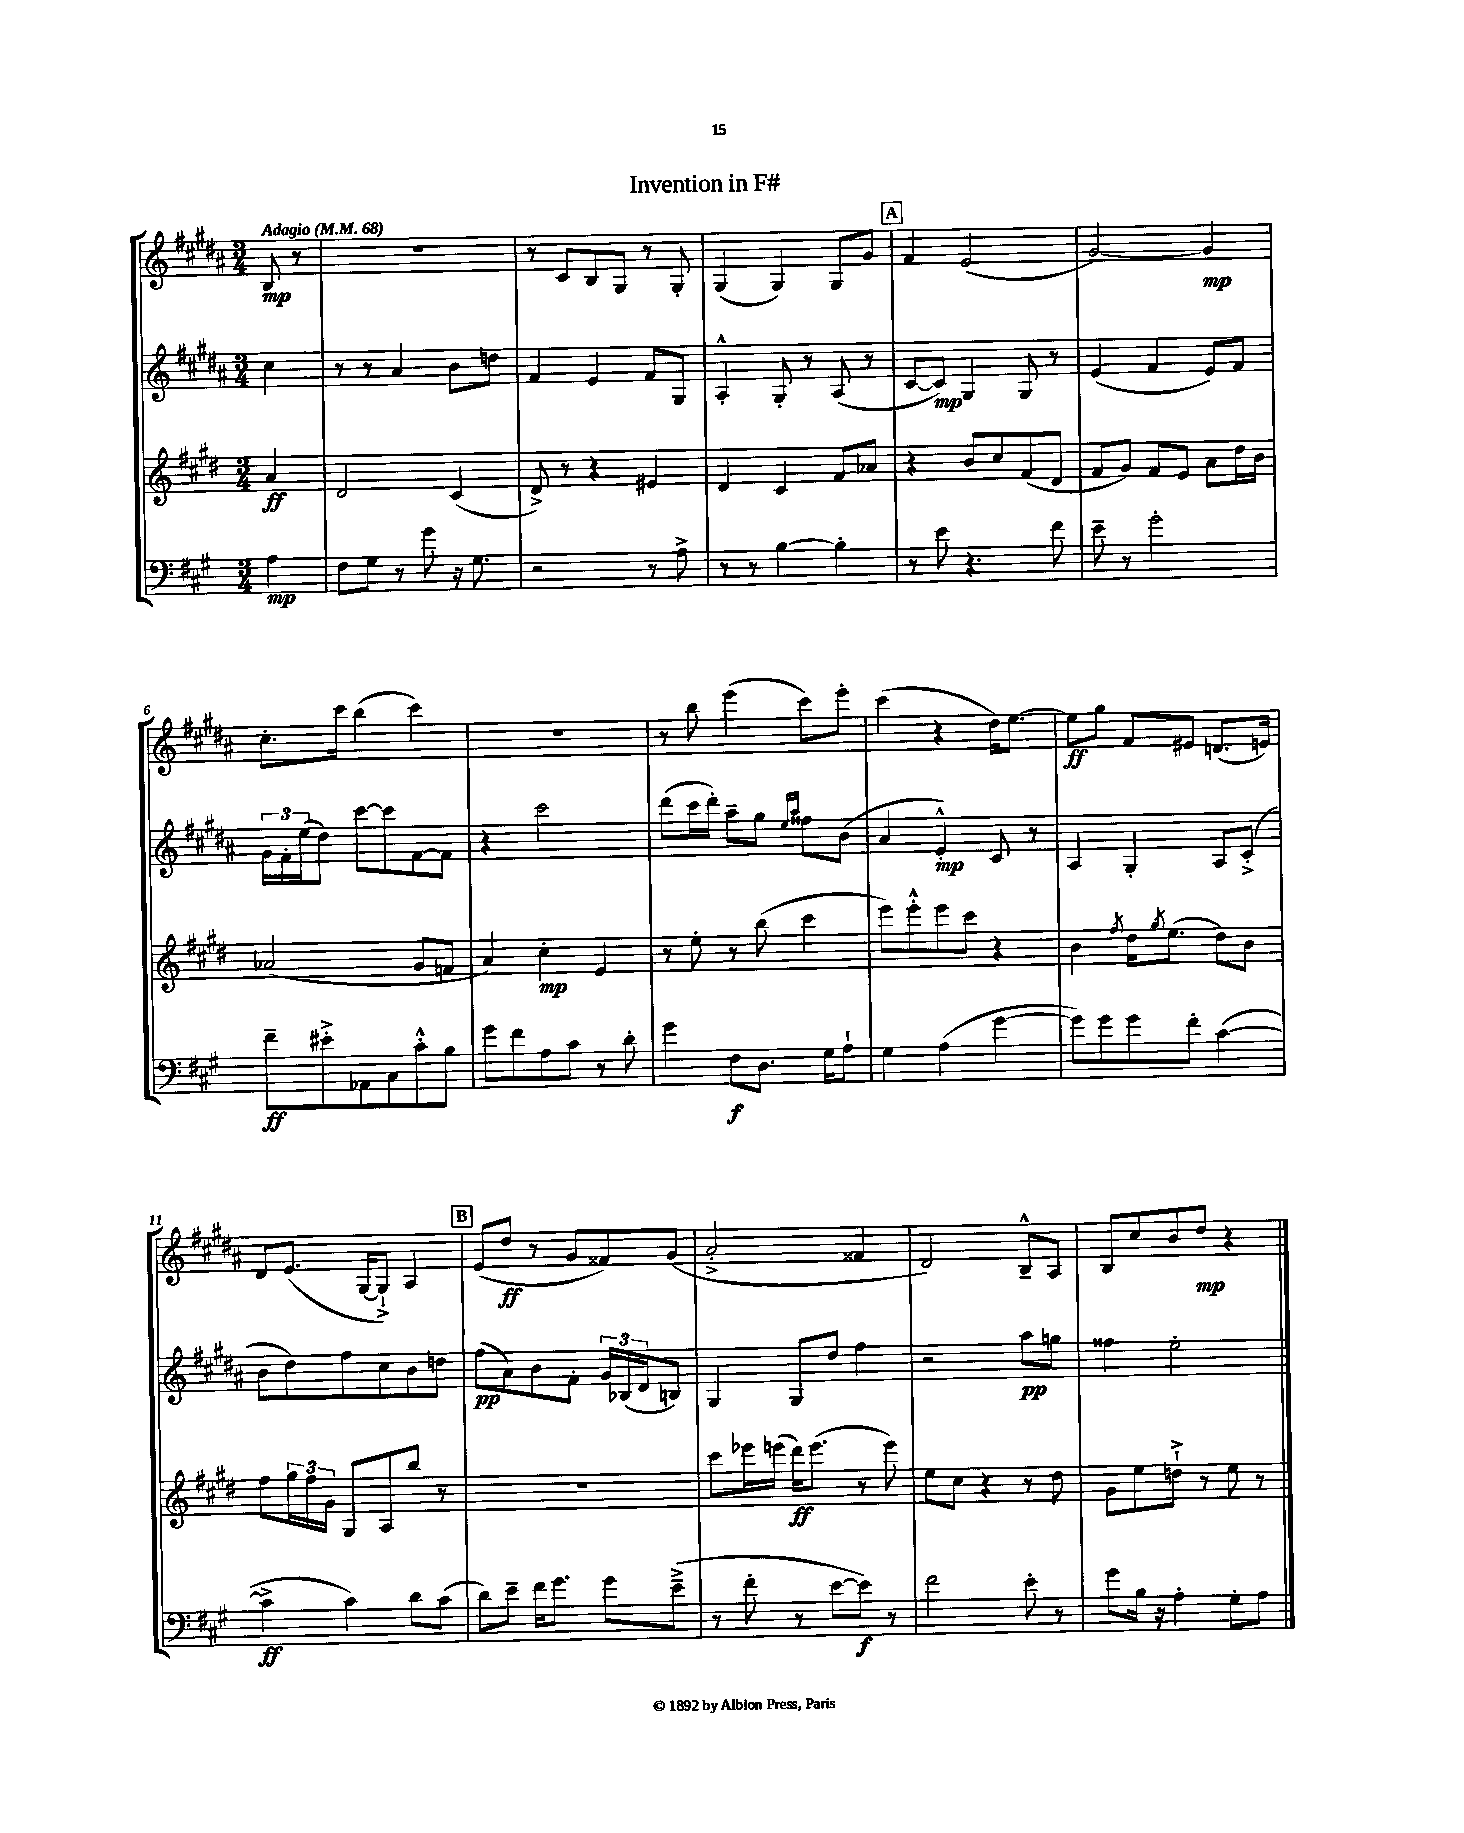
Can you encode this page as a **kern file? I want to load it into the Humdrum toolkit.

**kern	**kern	**kern	**kern
*staff4	*staff3	*staff2	*staff1
*clefF4	*clefG2	*clefG2	*clefG2
*k[f#c#g#]	*k[f#c#g#d#]	*k[f#c#g#d#a#]	*k[f#c#g#d#a#]
*M3/4	*M3/4	*M3/4	*M3/4
*MM68	*MM68	*MM68	*MM68
4A	4a	4cc#	8B
.	.	.	8r
=	=	=	=
8F#	2d#	8r	2.r
8G#	.	8r	.
8r	.	4a#	.
8g#	.	.	.
16r	(4c#	8b	.
8.G#	.	.	.
.	.	8dd	.
=	=	=	=
2r	8d#^)	4f#	8r
.	8r	.	8c#
.	4r	4e	8B
.	.	.	8G#
8r	4e#	8f#	8r
8A^	.	8G#	8G#'
=	=	=	=
8r	4d#	4A#'^^	(4G#
8r	.	.	.
[4B	4c#	8G#'	4G#)
.	.	8r	.
4B']	8f#	(8A#	8G#
.	8a-	8r	8g#
=	=	=	=
8r	4r	[8c#	4f#
8e	.	8c#])	.
4.r	8b	4G#	(2e
.	8cc#	.	.
.	(8f#	8G#	.
8f#	8d#	8r	.
=	=	=	=
8e~	8f#	(4e	[2g#)
8r	8g#)	.	.
2g#'	8f#	4f#	.
.	8e	.	.
.	8a	8e)	4g#]
.	16dd#	8f#	.
.	16b	.	.
=	=	=	=
8f#~	(2a-	24g#	8.cc#'
.	.	24f#'	.
.	.	(24ee	.
8e#'^	.	8dd#)	.
.	.	.	16ccc#
8AA-	.	[8ccc#	(4bb
8C#	.	8ccc#]	.
8c#'^^	8g#	[8f#	4ccc#)
8B	8f	8f#]	.
=	=	=	=
8g#	4a)	4r	2.r
8f#	.	.	.
8A	4cc#'	2ccc#	.
8c#	.	.	.
8r	4e	.	.
8d'	.	.	.
=	=	=	=
4g#	8r	(8ddd#	8r
.	8ee'	16ccc#	8bb
.	.	16ddd#')	.
8F#	8r	8aa#~	(4eee
8.D	(8bb	8gg#	.
.	.	16qqee	.
.	.	16qqaa#	.
.	4ccc#	8ff##	8ccc#)
16G#	.	.	.
8A`	.	(8b	8eee'
=	=	=	=
4G#	8eee)	4a#	(4ccc#
.	8eee'^^	.	.
(4A	8eee	4e'^^)	4r
.	8ccc#	.	.
[4g#	4r	8c#	16dd#)
.	.	.	[8.ee
.	.	8r	.
=	=	=	=
8g#])	4b	4A#	8ee]
8g#	.	.	8gg#
.	8qff#	.	.
8g#	16dd#	4G#'	8f#
.	8qgg#	.	.
.	(8.ee	.	.
8f#'	.	.	8e#
([4c#	8dd#)	8A#	(8.d
.	8b	(8c#'^	.
.	.	.	16e)
=	=	=	=
4c#^]	8ff#	8b	8d#
.	24gg#	8dd#)	(8.e
.	24ff#	.	.
.	24g#	.	.
4c#)	8G#	8ff#	.
.	.	.	[16G#
.	8A	8cc#	8G#`^])
8d	8bb	8b	4A#
(8c#	8r	8dd	.
=	=	=	=
8d)	2.r	(8ff#	(8e
8e~	.	8a#)	8dd#
16f#	.	8b	8r
8.g#	.	.	.
.	.	8f#'	8g#
8g#	.	24g#	8f##)
.	.	(24B-	.
.	.	24d#	.
(8e~^	.	8B)	(8g#
=	=	=	=
8r	8ccc#	4G#	2a#'^
8f#'	16eee-	.	.
.	(16eee	.	.
8r	16ddd#)	8G#	.
.	(8.eee	.	.
[8e	.	8dd#	.
8e])	8r	4ff#	4f##
8r	8eee)	.	.
=	=	=	=
2f#	8ee	2r	2d#)
.	8cc#	.	.
.	4r	.	.
8e'	8r	8aa#	8B~^^
8r	8dd#	8gg	8A#
=	=	=	=
8g#	8g#	4ff##	8B
16B	8ee	.	8cc#
16r	.	.	.
4A'	8dd`^	2ee'	8b
.	8r	.	8dd#
8G#'	8ee	.	4r
8A	8r	.	.
==	==	==	==
*-	*-	*-	*-
